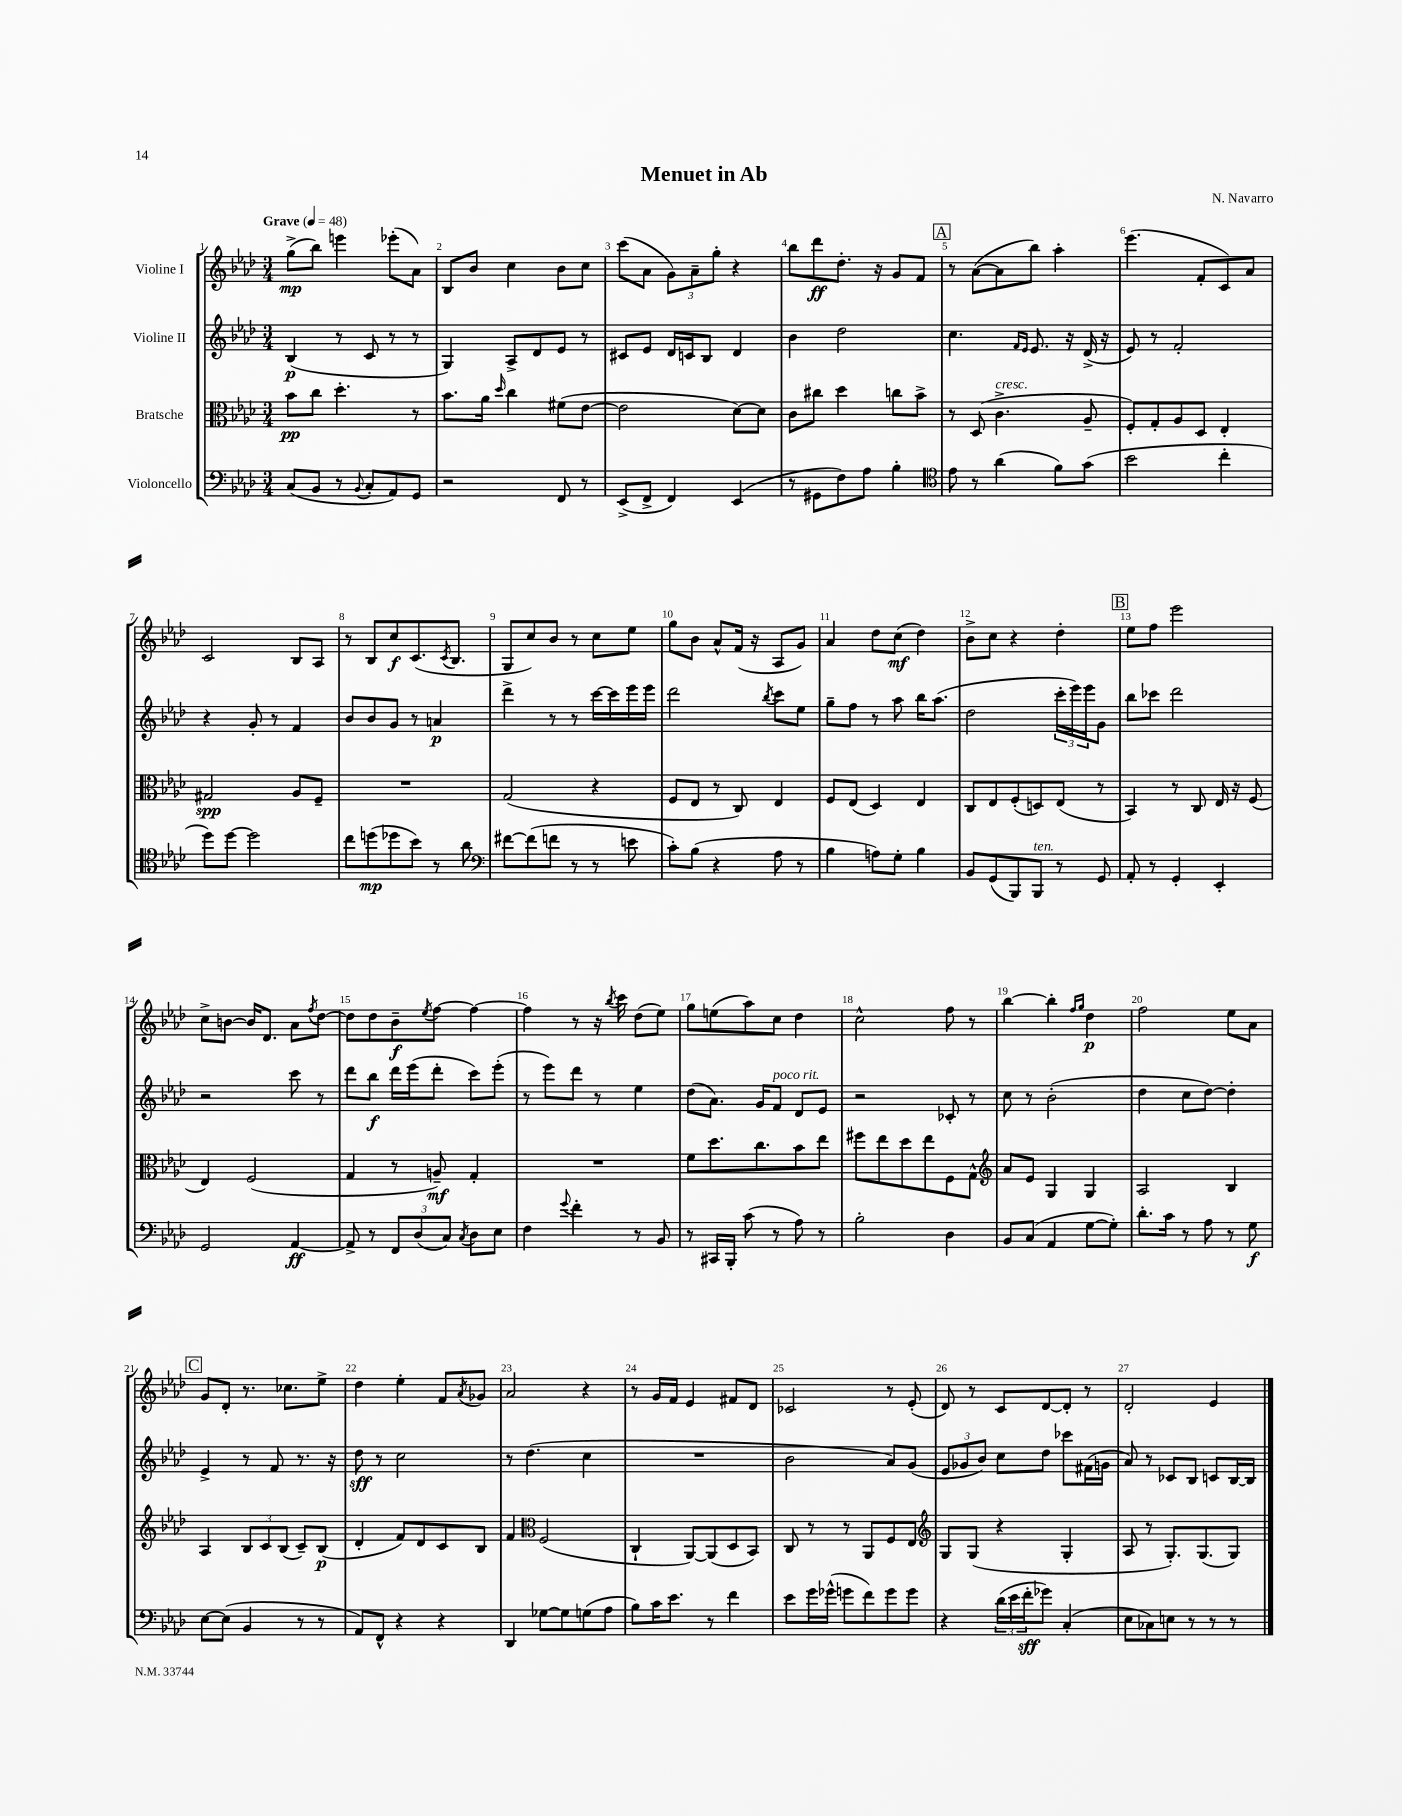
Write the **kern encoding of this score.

**kern	**dynam	**kern	**dynam	**kern	**dynam	**kern	**dynam
*part4	*part4	*part3	*part3	*part2	*part2	*part1	*part1
*staff4	*staff4	*staff3	*staff3	*staff2	*staff2	*staff1	*staff1
*I"Violoncello	*	*I"Bratsche	*	*I"Violine II	*	*I"Violine I	*
*clefF4	*	*clefC3	*	*clefG2	*	*clefG2	*
*k[b-e-a-d-]	*	*k[b-e-a-d-]	*	*k[b-e-a-d-]	*	*k[b-e-a-d-]	*
*M3/4	*	*M3/4	*	*M3/4	*	*M3/4	*
*MM48	*	*MM48	*	*MM48	*	*MM48	*
=1	=1	=1	=1	=1	=1	=1	=1
!	!	!	!	!	!	!LO:TX:a:B:t=Grave	!
(8C/L	.	8b-\L	pp	(4B-/	p	(8gg^\L	mp
8BB-/J	.	8cc\J	.	.	.	8bb-\J)	.
8r	.	4.dd-'\	.	8r	.	4eeen\	.
8qqBB-/	.	.	.	.	.	.	.
8C'/L	.	.	.	8c/	.	.	.
8AA-/)	.	.	.	8r	.	(8eee-X'\L	.
8GG/J	.	8r	.	8r	.	8a-\J)	.
=2	=2	=2	=2	=2	=2	=2	=2
2r	.	8.b-\L	.	4G/)	.	8B-/L	.
.	.	.	.	.	.	8b-/J	.
.	.	16a-\Jk	.	.	.	.	.
.	.	16qqdd-/	.	.	.	.	.
.	.	4cc\	.	8A-^/L	.	4cc\	.
.	.	.	.	8d-/	.	.	.
8FF/	.	(8f#X\L	.	8e-/J	.	8b-\L	.
8r	.	[8e-\J	.	8r	.	8cc\J	.
=3	=3	=3	=3	=3	=3	=3	=3
(8EE-^/L	.	2e-\]	.	8c#X/L	.	(8ccc\L	.
8FF^/J	.	.	.	8e-/J	.	8a-\J	.
4FF/)	.	.	.	16d-/LL	.	12g\L)	.
.	.	.	.	16cn/J	.	.	.
.	.	.	.	.	.	12a-~\	.
.	.	.	.	8B-/J	.	.	.
.	.	.	.	.	.	12gg'\J	.
(4EE-/	.	[8d-\L)	.	4d-/	.	4r	.
.	.	8d-\J]	.	.	.	.	.
=4	=4	=4	=4	=4	=4	=4	=4
8r	.	8c\L	.	4b-\	.	8bb-\L	.
8GG#X\L	.	8cc#X\J	.	.	.	8ddd-\	ff
8F\)	.	4dd-\	.	2dd-\	.	8.dd-'\J	.
8A-\J	.	.	.	.	.	.	.
.	.	.	.	.	.	16r	.
4B-'\	.	8ccn\L	.	.	.	8g/L	.
.	.	8b-^\J	.	.	.	8f/J	.
!!LO:REH:place=s1:t=A
=5	=5	=5	=5	=5	=5	=5	=5
*clefC4	*	*	*	*	*	*	*
8e-\	.	8r	.	4.cc\	.	8r	.
8r	.	(8D-/	.	.	.	([8a-\L	.
!	!	!LO:TX:a:i:t=cresc.	!	!	!	!	!
(4a-\	.	4.c^\	.	.	.	8a-\]	.
.	.	.	.	16qqf/LL	.	.	.
.	.	.	.	16qqe-/JJ	.	.	.
.	.	.	.	8.e-/	.	8bb-\J)	.
8f\L)	.	.	.	.	.	4aa-'\	.
.	.	.	.	16r	.	.	.
(8g\J	.	8A-~/	.	(16d-^/	.	.	.
.	.	.	.	16r	.	.	.
=6	=6	=6	=6	=6	=6	=6	=6
2b-\	.	8F'/L)	.	8e-/)	.	(4.eee-\	.
.	.	8G'/	.	8r	.	.	.
.	.	8A-/	.	2f'/	.	.	.
.	.	8D-/J	.	.	.	8f'/L	.
4cc'\	.	4E-'/	.	.	.	8c/)	.
.	.	.	.	.	.	8a-/J	.
!!LO:LB:g=z
=7	=7	=7	=7	=7	=7	=7	=7
8dd-\L)	.	2G#X/	spp	4r	.	2c/	.
[8dd-\J	.	.	.	.	.	.	.
2dd-\]	.	.	.	8g'/	.	.	.
.	.	.	.	8r	.	.	.
.	.	8A-/L	.	4f/	.	8B-/L	.
.	.	8F~/J	.	.	.	8A-/J	.
=8	=8	=8	=8	=8	=8	=8	=8
8cc\L	.	2.r	.	8b-/L	.	8r	.
(8ddn\	mp	.	.	8b-/	.	8B-/L	.
8dd-X\	.	.	.	8g/J	.	8cc/	f
8b-\J)	.	.	.	8r	.	(8.c/	.
8r	.	.	.	4an/	p	.	.
.	.	.	.	.	.	8qc/	.
.	.	.	.	.	.	8.B-/J	.
8a-\	.	.	.	.	.	.	.
=9	=9	=9	=9	=9	=9	=9	=9
*clefF4	*	*	*	*	*	*	*
[8f#X\L	.	(2G/	.	4ddd-^\	.	8G/L	.
(8f#\]	.	.	.	.	.	8cc/)	.
8fn\J	.	.	.	8r	.	8b-/J	.
8r	.	.	.	8r	.	8r	.
8r	.	4r	.	[16ccc\LL	.	8cc\L	.
.	.	.	.	16ccc\]	.	.	.
8en\	.	.	.	16eee-\	.	8ee-\J	.
.	.	.	.	16eee-\JJ	.	.	.
=10	=10	=10	=10	=10	=10	=10	=10
8c'\L)	.	8F/L	.	2ddd-\	.	8gg\L	.
(8B-\J	.	8E-/J	.	.	.	8b-\J	.
4r	.	8r	.	.	.	8a-^^/L	.
.	.	8C/)	.	.	.	(16f/Jk	.
.	.	.	.	.	.	16r	.
.	.	.	.	8qbb-/	.	.	.
8A-\	.	4E-/	.	8ccc\L	.	8A-/L	.
8r	.	.	.	8ee-\J	.	8g/J)	.
=11	=11	=11	=11	=11	=11	=11	=11
4B-\	.	8F/L	.	8gg~\L	.	4a-/	.
.	.	(8E-/J	.	8ff\J	.	.	.
8An\L)	.	4D-/)	.	8r	.	8dd-\L	.
8G'\J	.	.	.	8aa-\	.	(8cc\J	mf
4B-\	.	4E-/	.	16bb-\KL	.	4dd-\)	.
.	.	.	.	(8.aa-\J	.	.	.
=12	=12	=12	=12	=12	=12	=12	=12
8BB-/L	.	8C/L	.	2dd-\	.	8b-^\L	.
(8GG/	.	8E-/	.	.	.	8cc\J	.
8BBB-/)	.	(8F'/	.	.	.	4r	.
!LO:TX:a:i:t=ten.	!	!	!	!	!	!	!
8BBB-/J	.	8Dn/)	.	.	.	.	.
8r	.	(8E-/J	.	24ccc'\LL	.	4dd-'\	.
.	.	.	.	24eee-\)	.	.	.
.	.	.	.	24eee-\J	.	.	.
8GG/	.	8r	.	8g\J	.	.	.
!!LO:REH:place=s1:t=B
=13	=13	=13	=13	=13	=13	=13	=13
8AA-'/	.	4BB-/)	.	8bb-\L	.	8ee-\L	.
8r	.	.	.	8ccc-X\J	.	8ff\J	.
4GG'/	.	8r	.	2ddd-\	.	2eee-\	.
.	.	8C/	.	.	.	.	.
4EE-'/	.	16E-/	.	.	.	.	.
.	.	16r	.	.	.	.	.
.	.	(8F/	.	.	.	.	.
!!LO:LB:g=z
=14	=14	=14	=14	=14	=14	=14	=14
2GG/	.	4E-/)	.	2r	.	8cc^\L	.
.	.	.	.	.	.	[8bn\J	.
.	.	(2F/	.	.	.	16b/KL]	.
.	.	.	.	.	.	8.d-/J	.
[4AA-/	ff	.	.	8ccc\	.	8a-\L	.
.	.	.	.	.	.	8qff/	.
.	.	.	.	8r	.	[8dd-\J	.
=15	=15	=15	=15	=15	=15	=15	=15
8AA-^/]	.	4G/	.	8ddd-\L	.	8dd-\L]	.
8r	.	.	.	8bb-\J	f	8dd-\	.
12FF/L	.	8r	.	16ddd-\LL	.	8b-~\	f
.	.	.	.	(16eee-\J	.	.	.
(12D-/	.	.	.	.	.	.	.
.	.	.	.	.	.	8qee-/	.
.	.	8An~/)	mf	8ddd-'\J	.	[8ff\J	.
12C/J)	.	.	.	.	.	.	.
8qC/	.	.	.	.	.	.	.
8D-\L	.	4G'/	.	8ccc\L)	.	4ff\_	.
8E-\J	.	.	.	(8eee-'\J	.	.	.
=16	=16	=16	=16	=16	=16	=16	=16
4F\	.	2.r	.	8r	.	4ff\]	.
.	.	.	.	8eee-\L)	.	.	.
8qqg/	.	.	.	.	.	.	.
4f'\	.	.	.	8ddd-\J	.	8r	.
.	.	.	.	8r	.	16r	.
.	.	.	.	.	.	8qbb-/	.
.	.	.	.	.	.	16ccc\	.
8r	.	.	.	4ee-\	.	(8dd-\L	.
8BB-/	.	.	.	.	.	8ee-\J)	.
=17	=17	=17	=17	=17	=17	=17	=17
8r	.	8f\L	.	(8dd-\L	.	8gg\L	.
16CC#X/LL	.	8.dd-\	.	8.a-\J)	.	(8een\	.
16BBB-'/JJ	.	.	.	.	.	.	.
(8c\	.	.	.	.	.	8aa-\)	.
.	.	8.cc\	.	16g/KL	.	.	.
!	!	!	!	!LO:TX:a:i:t=poco rit.	!	!	!
8r	.	.	.	8f/J	.	8cc\J	.
8A-\)	.	8b-\	.	8d-/L	.	4dd-\	.
8r	.	8ee-\J	.	8e-/J	.	.	.
=18	=18	=18	=18	=18	=18	=18	=18
2B-'\	.	8ff#X\L	.	2r	.	2cc^^\	.
.	.	8ee-\	.	.	.	.	.
.	.	8dd-\	.	.	.	.	.
.	.	8ee-\	.	.	.	.	.
4D-\	.	8F\	.	8c-X'/	.	8ff\	.
.	.	8G^^\J	.	8r	.	8r	.
=19	=19	=19	=19	=19	=19	=19	=19
*	*	*clefG2	*	*	*	*	*
8BB-/L	.	8a-/L	.	8cc\	.	[4bb-\	.
(8C/J	.	8e-/J	.	8r	.	.	.
4AA-/	.	4G/	.	(2b-'\	.	4bb-'\]	.
.	.	.	.	.	.	16qqff/LL	.
.	.	.	.	.	.	16qqgg/JJ	.
[8G\L	.	4G/	.	.	.	4dd-\	p
8G'\J])	.	.	.	.	.	.	.
=20	=20	=20	=20	=20	=20	=20	=20
8.d-'\L	.	2A-/	.	4dd-\	.	2ff\	.
16c\Jk	.	.	.	.	.	.	.
8r	.	.	.	8cc\L	.	.	.
8A-\	.	.	.	[8dd-\J)	.	.	.
8r	.	4B-/	.	4dd-'\]	.	8ee-\L	.
8G\	f	.	.	.	.	8a-\J	.
!!LO:LB:g=z
!!LO:REH:place=s1:t=C
=21	=21	=21	=21	=21	=21	=21	=21
[8E-\L	.	4A-/	.	4e-^/	.	8g/L	.
(8E-\J]	.	.	.	.	.	8d-'/J	.
4BB-/	.	12B-/L	.	8r	.	8.r	.
.	.	12c/	.	.	.	.	.
.	.	.	.	8f/	.	.	.
.	.	(12B-/J	.	.	.	.	.
.	.	.	.	.	.	8.cc-X\L	.
8r	.	8c~/L)	.	8.r	.	.	.
8r	.	(8B-/J	p	.	.	8ee-^\J	.
.	.	.	.	16r	.	.	.
=22	=22	=22	=22	=22	=22	=22	=22
8AA-/L)	.	4d-'/	.	8dd-\	sff	4dd-\	.
8FF^^/J	.	.	.	8r	.	.	.
4r	.	8f/L)	.	2cc\	.	4ee-'\	.
.	.	8d-/	.	.	.	.	.
4r	.	8c/	.	.	.	8f/L	.
.	.	.	.	.	.	8qa-/	.
.	.	8B-/J	.	.	.	8g-X/J	.
=23	=23	=23	=23	=23	=23	=23	=23
4DD-/	.	4f/	.	8r	.	2a-/	.
.	.	.	.	(4.dd-\	.	.	.
*	*	*clefC3	*	*	*	*	*
[8G-X\L	.	(2F/	.	.	.	.	.
8G-\]	.	.	.	.	.	.	.
(8Gn\	.	.	.	4cc\	.	4r	.
8A-\J	.	.	.	.	.	.	.
=24	=24	=24	=24	=24	=24	=24	=24
8B-\L)	.	4C`/	.	2.r	.	8r	.
16c\K	.	.	.	.	.	16g/LL	.
8.e-\J	.	.	.	.	.	16f/JJ	.
.	.	[8AA-/L)	.	.	.	4e-/	.
8r	.	(8AA-/]	.	.	.	.	.
4f\	.	8D-/	.	.	.	8f#X/L	.
.	.	8BB-/J)	.	.	.	8d-/J	.
=25	=25	=25	=25	=25	=25	=25	=25
8e-\L	.	8C/	.	2b-\	.	2c-X/	.
16g\L	.	8r	.	.	.	.	.
(16g-X^^\JJ	.	.	.	.	.	.	.
8gn\L	.	8r	.	.	.	.	.
8f\)	.	8AA-/L	.	.	.	.	.
8g\	.	8F/	.	8a-/L)	.	8r	.
8g\J	.	8E-/J	.	(8g/J	.	(8e-'/	.
=26	=26	=26	=26	=26	=26	=26	=26
*	*	*clefG2	*	*	*	*	*
4r	.	8G/L	.	12e-/L	.	8d-/)	.
.	.	.	.	12g-X/	.	.	.
.	.	(8G/J	.	.	.	8r	.
.	.	.	.	12b-/J)	.	.	.
(24d-\LL	.	4r	.	8cc\L	.	8c/L	.
24e-\	.	.	.	.	.	.	.
24f'\J	sff	.	.	.	.	.	.
8g-X\J)	.	.	.	8dd-\J	.	[8d-/	.
(4C'/	.	4G'/	.	8ccc-X\L	.	8d-'/J]	.
.	.	.	.	(16f#X\L	.	8r	.
.	.	.	.	16gn\JJ	.	.	.
=27	=27	=27	=27	=27	=27	=27	=27
8E-\L	.	8A-/	.	8a-/)	.	2d-'/	.
8C-X\)	.	8r	.	8r	.	.	.
8En\J	.	8.G'/L)	.	8c-X/L	.	.	.
8r	.	.	.	8B-/J	.	.	.
.	.	(8.G/	.	.	.	.	.
8r	.	.	.	8cn/L	.	4e-/	.
8r	.	8G/J)	.	[16B-/L	.	.	.
.	.	.	.	16B-/JJ]	.	.	.
==	==	==	==	==	==	==	==
*-	*-	*-	*-	*-	*-	*-	*-
